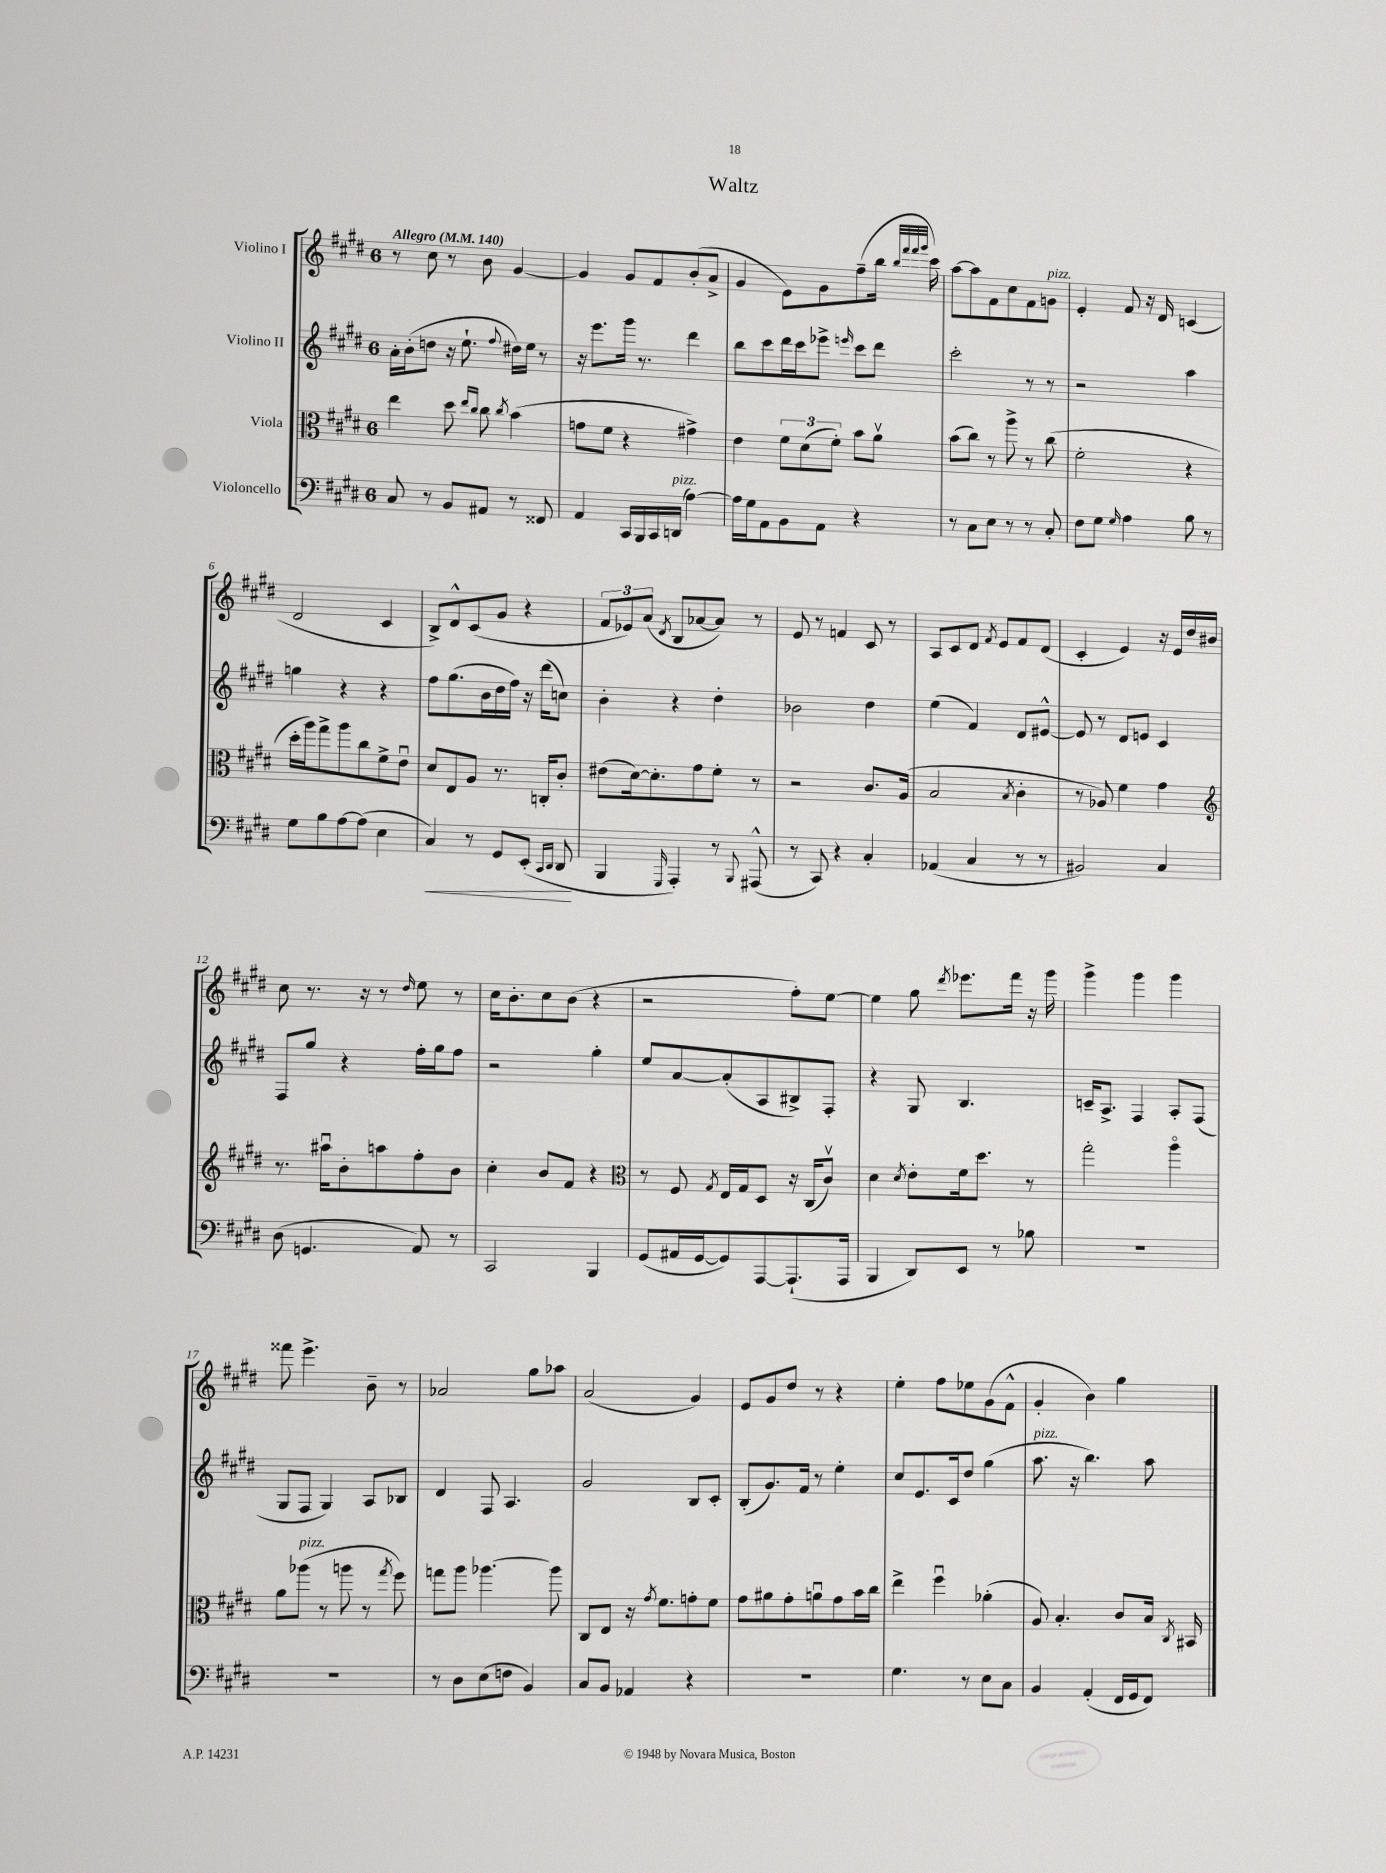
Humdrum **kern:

**kern	**dynam	**kern	**kern	**kern
*part4	*part4	*part3	*part2	*part1
*staff4	*staff4	*staff3	*staff2	*staff1
*I"Violoncello	*	*I"Viola	*I"Violino II	*I"Violino I
*clefF4	*	*clefC3	*clefG2	*clefG2
*k[f#c#g#d#]	*	*k[f#c#g#d#]	*k[f#c#g#d#]	*k[f#c#g#d#]
*M6/8	*	*M6/8	*M6/8	*M6/8
*MM140	*	*MM140	*MM140	*MM140
=1	=1	=1	=1	=1
!	!	!	!	!LO:TX:a:B:t=Allegro
8C#/	.	4ee\	16a'\LL	8r
.	.	.	(16b'\J	.
8r	.	.	8ddn\J	8cc#\
8BB/L	.	8dd#\	16r	8r
.	.	.	8.ee`\	.
.	.	16qqee/LL	.	.
.	.	16qqcc#/JJ	.	.
8AA#X/J	.	8cc#\	.	8b\
.	.	8qcc#/	8qqff#/	.
8r	.	(4b\	16dd#X\LL)	[4g#/
.	.	.	16ee\JJ	.
8FF##X/	.	.	8r	.
=2	=2	=2	=2	=2
4AA/	.	8gn\L	16r	4g#/]
.	.	.	8.eee\L	.
.	.	8f#\J	.	.
16CC#/LL	.	4r	16ggg#\Jk	8g#/L
16BBB/	.	.	8.r	.
16CC#/	.	.	.	8f#/
!LO:TX:a:i:t=pizz.	!	!	!	!
(16DDn/JJ	.	.	.	.
[4A\)	.	4g#X^\)	4ddd#\	(8b'/
.	.	.	.	8a^/J
=3	=3	=3	=3	=3
16A\LL]	.	4e\	8bb\L	4g#/
16G#\J	.	.	.	.
8AA\	.	.	8ccc#\	.
8BB\	.	12f#\L	16ddd#\L	8e\L)
.	.	.	16ccc#\J	.
.	.	(12d#\	.	.
8AA\J	.	.	8eee-X^\J	8g#\
.	.	12f#'\J)	.	.
.	.	.	16qqeeen/	.
4r	.	8b\L	8ccc#\L	(8ff#~\
.	.	8av\J	8ddd#\J	16bb\Jk
.	.	.	.	32qqbb/LLL
.	.	.	.	32qqfff#/
.	.	.	.	32qqfff#/
.	.	.	.	32qqggg#/JJJ
.	.	.	.	16ccc#\)
=4	=4	=4	=4	=4
8r	.	(8b\L	2ccc#'\	[8aa\L
8C#\L	.	8cc#\J)	.	8aa\]
8E\J	.	8r	.	8f#\
8r	.	8aa^\	.	8cc#\
8r	.	8r	8r	8f#\
!	!	!	!	!LO:TX:a:i:t=pizz.
8C#'/	.	(8cc#\	8r	8gn\J
=5	=5	=5	=5	=5
8F#\L	.	2f#'\	2r	4e'/
8G#\J	.	.	.	.
16qqG#/	.	.	.	.
4A\	.	.	.	8f#/
.	.	.	.	16r
.	.	.	.	16d#/
8B\	.	4r	4aa\	(4cn/
8r	.	.	.	.
!!LO:LB:g=z
=6	=6	=6	=6	=6
8G#\L	.	16dd#'\LL	4ggn\	2d#/
.	.	16aa\J)	.	.
8B\	.	8gg#^\	.	.
[8A\	.	8aa\	4r	.
(8A\J]	.	8cc#\	.	.
4E\	.	8f#^\	4r	4c#/
.	.	8eu\J	.	.
=7	=7	=7	=7	=7
!	!LO:HP:b	!	!	!
4C#/)	<	8d#/L	8ff#\L	8B^/L)
.	.	8E/	(8.gg#\	8d#^^/
8r	.	8A/J	.	(8c#/
.	.	.	16b\L	.
8GG#/L	.	8.r	16dd#\	8g#/J
.	.	.	16ff#\JJ)	.
(8EE'/J	.	.	16r	4r
.	.	16Cn'/KL	(16ddd#\KL	.
16qqCC#/LL	.	.	.	.
16qqDD#/JJ	.	.	.	.
8DD#/	.	8c#'/J	8ccn\J)	.
.	[	.	.	.
=8	=8	=8	=8	=8
4BBB/	.	(8e#X\L	4b'\	12f#/L
.	.	.	.	12e-X/)
.	.	[16d#\k)	.	.
.	.	.	.	(12a/J
.	.	8.d#'\]	.	.
16qqGGG#/	.	.	.	8qd#/
4AAA'/)	.	.	4r	8B/L
.	.	8g#\	.	[8a-X/
8r	.	8f#'\J	4dd#'\	8a-/J])
8qqBBB/	.	.	.	.
(8AAA#X^^/	.	8r	.	8r
=9	=9	=9	=9	=9
8r	.	2r	2b-X\	8e/
8CC#/)	.	.	.	8r
4r	.	.	.	4fn/
4C#'/	.	8.c#/L	4dd#\	8c#/
.	.	.	.	8r
.	.	(16A/Jk	.	.
=10	=10	=10	=10	=10
(4AA-X/	.	2B/	(4ee\	8A/L
.	.	.	.	8c#/
4C#/	.	.	4f#/)	8d#/J
.	.	.	.	8qf#/
.	.	.	.	8e/L
.	.	8qB/	.	.
8r	.	4c#'\	8d#/L	8f#/
8r	.	.	[8e#X^^/J	(8d#/J
=11	=11	=11	=11	=11
2BB#X/)	.	8r	8e#/]	4c#'/
.	.	8A-X/)	8r	.
.	.	4f#\	8d#/L	4e/)
.	.	.	8en/J	.
4C#/	.	4g#\	4c#/	16r
.	.	.	.	16e/LL
.	.	.	.	16dd#/
.	.	.	.	16b#X/JJ
!!LO:LB:g=z
=12	=12	=12	=12	=12
*	*	*clefG2	*	*
(8D#\	.	8.r	8F#/L	8cc#\
4.GGn/	.	.	8gg#/J	8.r
.	.	16aa#Xu\KL	.	.
.	.	8b'\	4r	.
.	.	.	.	16r
.	.	8aan\	.	8r
.	.	.	.	16qqdd#/
8AA/)	.	8ff#'\	16ff#'\LL	8ee\
.	.	.	16gg#\J	.
8r	.	8b\J	8ff#\J	8r
=13	=13	=13	=13	=13
2CC#/	.	4cc#'\	2r	16cc#\KL
.	.	.	.	8.b'\
.	.	8b/L	.	8cc#\
.	.	8f#/J	.	(8b\J
4BBB/	.	4r	4gg#'\	4r
=14	=14	=14	=14	=14
*	*	*clefC3	*	*
(8GG#/L	.	8r	8ee/L	2r
16AA#X/L	.	8F#/	[8a/	.
[16GG#/J	.	.	.	.
.	.	8qG#/	.	.
8GG#/])	.	16E/LL	(8a'/]	.
.	.	16G#/J	.	.
[8AAA/	.	8D#/J	8A/	.
(8.AAA`/]	.	16r	8B#X^/)	8ff#'\L)
.	.	(16C#/KL	.	.
.	.	8c#v/J)	8F#'/J	[8ee\J
16AAA/Jk	.	.	.	.
=15	=15	=15	=15	=15
4BBB/	.	4d#\	4r	4ee\]
.	.	8qd#/	.	.
8DD#/L)	.	8e'\L	8G#/	8gg#\
.	.	.	.	8qddd#/
8EE/J	.	16f#\k	4.B/	8.eee-X\L
.	.	8.dd#\J	.	.
8r	.	.	.	.
.	.	.	.	16fff#\Jk
8B-X\	.	8r	.	16r
.	.	.	.	16ggg#\
=16	=16	=16	=16	=16
2.r	.	2gg#'\	16cn~/KL	4ggg#^\
.	.	.	8.A^/J	.
.	.	.	4F#/	4ggg#\
.	.	4aa\	8A'/L	4ggg#\
.	.	.	(8F#/J	.
!!LO:LB:g=z
=17	=17	=17	=17	=17
2.r	.	8a\L	8G#/L	8fff##X\
!	!	!LO:TX:a:i:t=pizz.	!	!
.	.	(8aa-X\J	8F#/J	4.eee^\
.	.	8r	4G#/)	.
.	.	8aan\	.	.
.	.	8r	8A/L	8b~\
.	.	8qgg#/	.	.
.	.	8ff#\)	8B-X/J	8r
=18	=18	=18	=18	=18
8r	.	8ggn\L	4d#/	2a-X/
8D#\L	.	8aa\J	.	.
(8E\	.	[4.aa-X\	8F#/	.
8Fn\J	.	.	4.A/	.
4BB/)	.	.	.	8gg#\L
.	.	8aa-\]	.	8aa-X\J
=19	=19	=19	=19	=19
8C#/L	.	8C#/L	2g#/	(2a/
8BB/J	.	8E/J	.	.
4AA-X/	.	16r	.	.
.	.	8qg#/	.	.
.	.	8.f#\L	.	.
4r	.	8gn'\	8B/L	4g#/)
.	.	8f#\J	8c#'/J	.
=20	=20	=20	=20	=20
2.r	.	8g#\L	(8B'/L	8e/L
.	.	8a#X\	8.g#/)	8g#/
.	.	8g#'\	.	8dd#/J
.	.	.	16f#/Jk	.
.	.	8anu\	8r	8r
.	.	8g#\	4ee'\	4r
.	.	16b\L	.	.
.	.	16cc#\JJ	.	.
=21	=21	=21	=21	=21
4.G#\	.	4ee^\	8cc#/L	4ee'\
.	.	.	8.e/	.
.	.	4ff#u\	.	8ff#\L
.	.	.	16c#/k	.
8r	.	.	8dd#/J	8ee-X\
8E\L	.	(4a-X'\	(4gg#\	(8g#\
8C#\J	.	.	.	8f#^^\J
=22	=22	=22	=22	=22
!	!	!	!LO:TX:a:i:t=pizz.	!
4BB/	.	8A/)	8.aa\	4g#'/
.	.	4.B'/	.	.
.	.	.	16r	.
(4AA'/	.	.	4.bb\)	4b\)
16FF#/LL	.	8c#/L	.	4gg#\
16GG#/J	.	.	.	.
8FF#/J)	.	16B/Jk	8aa\	.
.	.	8qC#/	.	.
.	.	16BB#X/	.	.
==	==	==	==	==
*-	*-	*-	*-	*-
